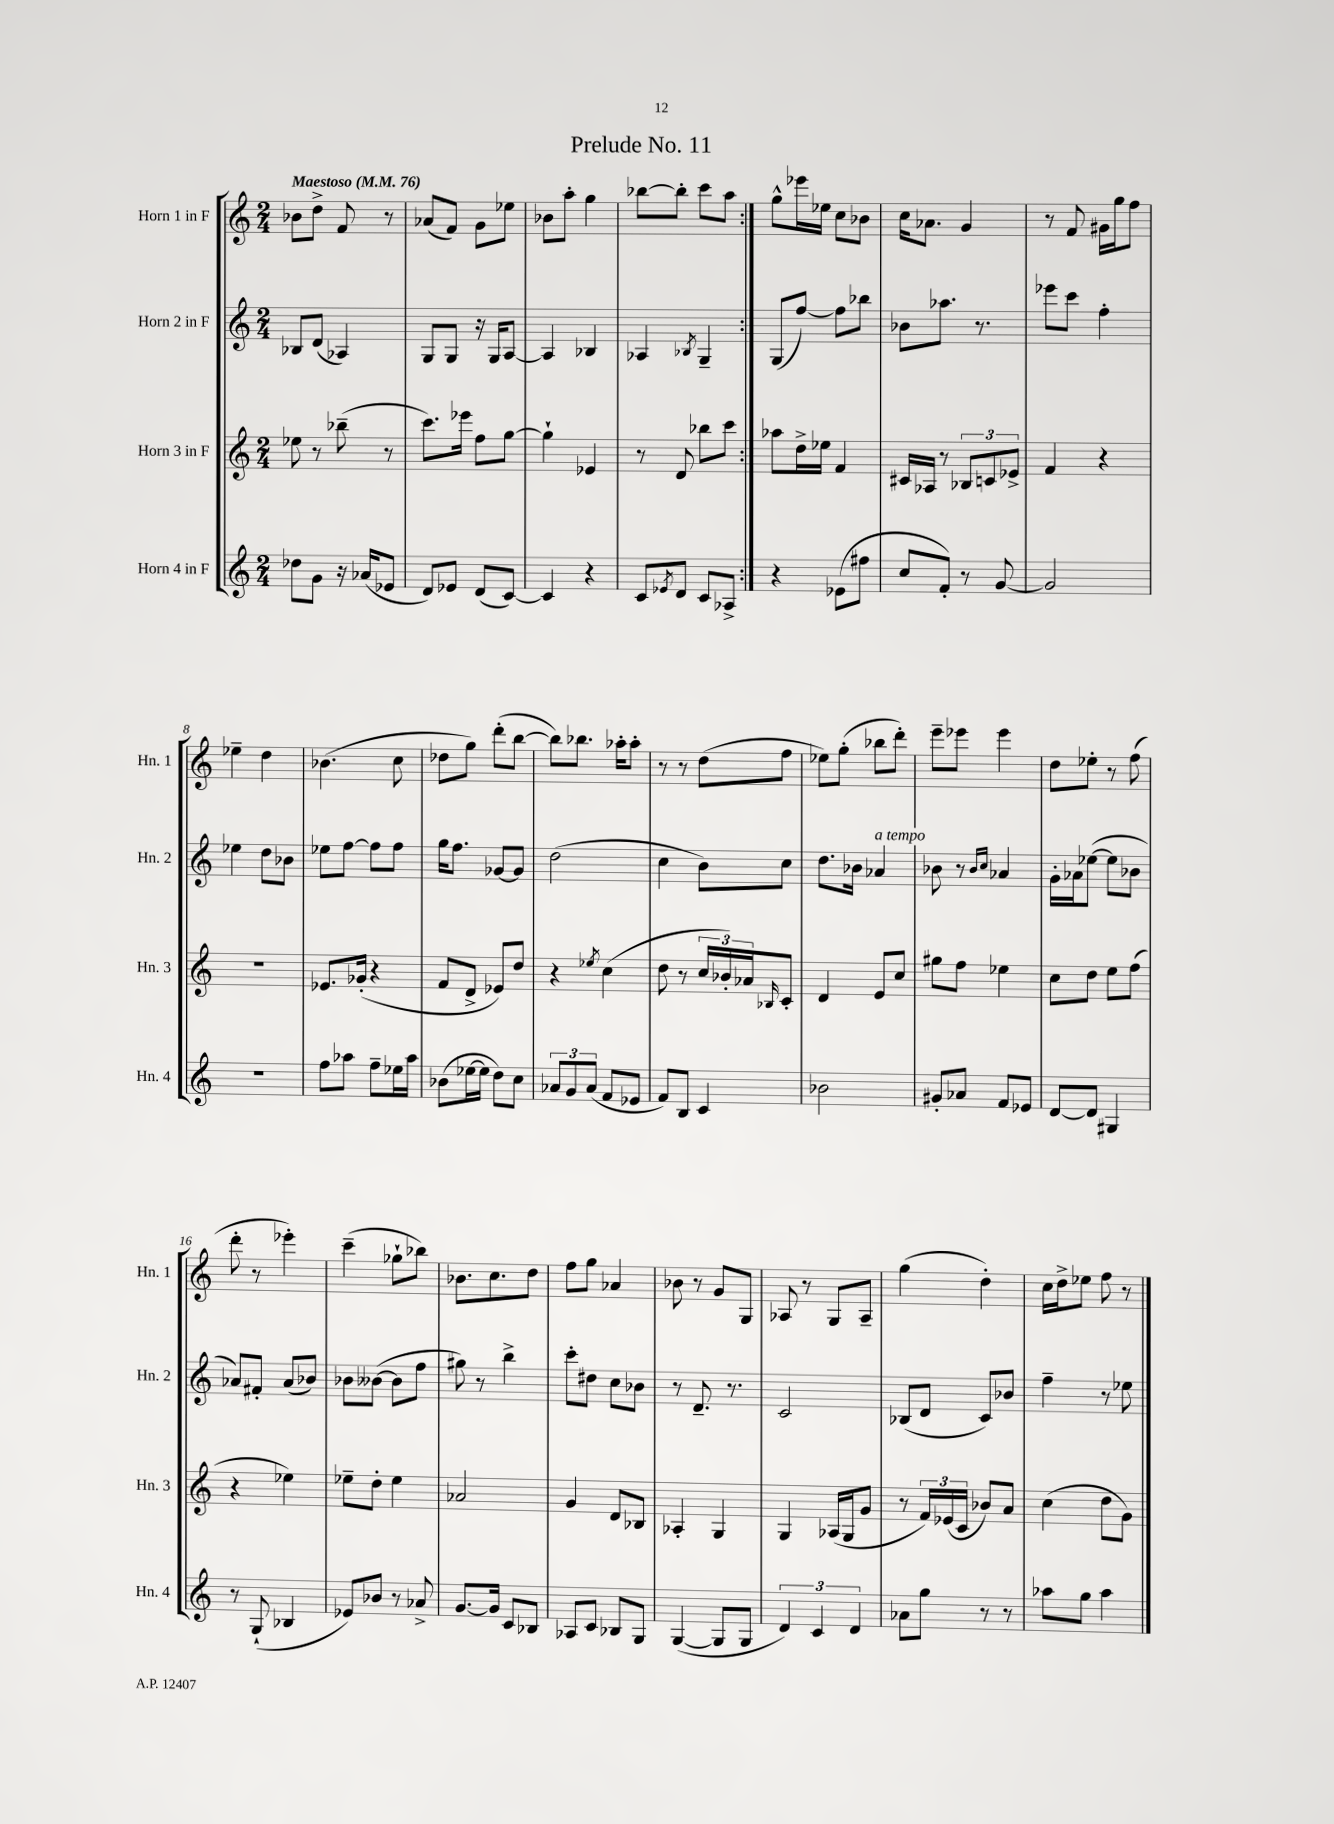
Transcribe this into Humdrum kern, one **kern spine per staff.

**kern	**kern	**kern	**kern
*part4	*part3	*part2	*part1
*staff4	*staff3	*staff2	*staff1
*I"Horn 4 in F	*I"Horn 3 in F	*I"Horn 2 in F	*I"Horn 1 in F
*I'Hn. 4	*I'Hn. 3	*I'Hn. 2	*I'Hn. 1
*clefG2	*clefG2	*clefG2	*clefG2
*k[]	*k[]	*k[]	*k[]
*M2/4	*M2/4	*M2/4	*M2/4
*MM76	*MM76	*MM76	*MM76
=1	=1	=1	=1
!	!	!	!LO:TX:a:B:t=Maestoso
8dd-X\L	8ee-X\	8B-X/L	8b-X\L
8g\J	8r	(8d/J	8dd^\J
16r	(8bb-X~\	4A-X/)	8f/
(16a-X/KL	.	.	.
8e-X/J	8r	.	8r
=2	=2	=2	=2
8d/L)	8.ccc\L)	8G/L	(8a-X/L
8e-X/J	.	8G/J	8f/J)
.	16eee-X\Jk	.	.
(8d/L	8ff\L	16r	8g\L
.	.	16G/KL	.
[8c/J)	[8gg\J	[8A/J	8ee-X\J
=3	=3	=3	=3
4c/]	4gg`\]	4A/]	8b-X\L
.	.	.	8aa'\J
4r	4e-X/	4B-X/	4gg\
=4	=4	=4	=4
8c/L	8r	4A-X/	[8bb-X\L
8qe-X/	.	.	.
8d/J	8d/	.	8bb-'\J]
.	.	8qB-X/	.
8c/L	8bb-X\L	4G~/	8ccc\L
8A-X^/J	8ccc\J	.	8aa\J
=5:|!	=5:|!	=5:|!	=5:|!
4r	8aa-X\L	(8G/L	8gg^^\L
.	16dd^\L	[8ff/J)	16eee-X\L
.	16ee-X\JJ	.	16ee-X\JJ
(8e-X\L	4f/	8ff\L]	8cc\L
8ff#X\J	.	8bb-X\J	8b-X\J
=6	=6	=6	=6
8cc/L	16c#X/LL	8b-X\L	16cc\KL
.	16A-X/JJ	.	8.a-X\J
8f'/J)	8r	8.aa-X\J	.
8r	12B-X/L	.	4g/
.	.	8.r	.
.	12cn/	.	.
[8g/	.	.	.
.	12e-X^/J	.	.
=7	=7	=7	=7
2g/]	4f/	8eee-X\L	8r
.	.	8ccc\J	8f/
.	4r	4ff'\	16g#X\LL
.	.	.	16gg\J
.	.	.	8ff\J
!!LO:LB:g=z
=8	=8	=8	=8
2r	2r	4ee-X\	4ee-X~\
.	.	8dd\L	4dd\
.	.	8b-X\J	.
=9	=9	=9	=9
8ff\L	8.e-X/L	8ee-X\L	(4.b-X\
8aa-X\J	.	[8ff\J	.
.	(16g-X'/Jk	.	.
8ff~\L	4r	8ff\L]	.
16ee-X\L	.	8ff\J	8cc\
16aa-\JJ	.	.	.
=10	=10	=10	=10
(8b-X\L	8f/L	16gg\KL	8dd-X\L
.	.	8.ff\J	.
[16ee-X\L	8d^/J	.	8gg\J)
16ee-\JJ]	.	.	.
8dd\L)	8e-X/L)	[8g-X/L	(8ddd'\L
8cc\J	8dd/J	8g-/J]	[8bb\J
=11	=11	=11	=11
12a-X/L	4r	(2dd\	8bb\L])
12g/	.	.	.
.	.	.	8.bb-X\J
(12a-/J	.	.	.
.	8qee-X/	.	.
8f/L	(4cc\	.	.
.	.	.	16aa-X'\KL
8e-X/J	.	.	8aa-'\J
=12	=12	=12	=12
8f/L)	8dd\	4cc\	8r
8B/J	8r	.	8r
4c/	24cc/LL	8b\L)	(8dd\L
.	24b-X'/)	.	.
.	24a-X/J	.	.
.	16qqB-X/	.	.
.	8c'/J	8cc\J	8ff\J
=13	=13	=13	=13
2b-X\	4d/	8.dd\L	8ee-X\L)
.	.	.	(8gg'\J
.	.	16b-X\Jk	.
!	!	!LO:TX:a:i:t=a tempo	!
.	8e/L	4a-X/	8bb-X\L
.	8cc/J	.	8ddd'\J)
=14	=14	=14	=14
8g#X'/L	8gg#X\L	8b-X\	8eee~\L
8a-X/J	8ff\J	8r	8eee-X\J
.	.	16qqb-/LL	.
.	.	16qqcc/JJ	.
8f/L	4ee-X\	4a-X/	4eee-\
8e-X/J	.	.	.
=15	=15	=15	=15
[8d/L	8cc\L	16g'\LL	8dd\L
.	.	16a-X\J	.
8d/J]	8dd\J	([8ee-X\J	8ee-X'\J
4G#X/	8ee\L	8ee-\L]	8r
.	(8ff\J	8b-X\J	(8ff\
!!LO:LB:g=z
=16	=16	=16	=16
8r	4r	8a-X/L)	8ddd'\
(8G`/	.	8f#X'/J	8r
4B-X/	4ee-X\)	(8a-/L	4eee-X'\)
.	.	8b-X/J)	.
=17	=17	=17	=17
8e-X/L)	8ee-X~\L	8b-X\L	(4ccc~\
8b-X/J	8dd'\J	([8b--X\J	.
8r	4ee-\	8b--\L]	8gg-X`\L
8a-X^/	.	8ff\J	8bb-X\J)
=18	=18	=18	=18
[8.g/L	2a-X/	8gg#X\)	8.b-X\L
.	.	8r	.
16g/Jk]	.	.	8.cc\
8c/L	.	4bb^\	.
8B-X/J	.	.	8dd\J
=19	=19	=19	=19
8A-X/L	4g/	8ccc'\L	8ff\L
8c/J	.	8dd#X\J	8gg\J
8B-X/L	8d/L	8cc\L	4a-X/
8G/J	8B-X/J	8b-X\J	.
=20	=20	=20	=20
([4G/	4A-X'/	8r	8b-X\
.	.	8.d~/	8r
8G/L]	4G/	.	8g/L
.	.	8.r	.
8G/J	.	.	8G/J
=21	=21	=21	=21
6d/)	4G/	2c/	8A-X/
.	.	.	8r
6c/	.	.	.
.	(16A-X/LL	.	8G/L
.	16G/J	.	.
6d/	.	.	.
.	8g/J	.	8A-~/J
=22	=22	=22	=22
8a-X\L	8r	(8B-X/L	(4gg\
8gg\J	24f/LL)	8d/J	.
.	(24e-X/	.	.
.	24c/JJ	.	.
8r	8b-X/L)	8c/L)	4dd'\)
8r	8a/J	8b-X/J	.
=23	=23	=23	=23
8aa-X\L	(4cc\	4ff~\	16cc\LL
.	.	.	16dd^\J
8gg\J	.	.	8ee-X\J
4aa-\	8dd\L	8r	8ff\
.	8g\J)	8ee-X\	8r
==	==	==	==
*-	*-	*-	*-
